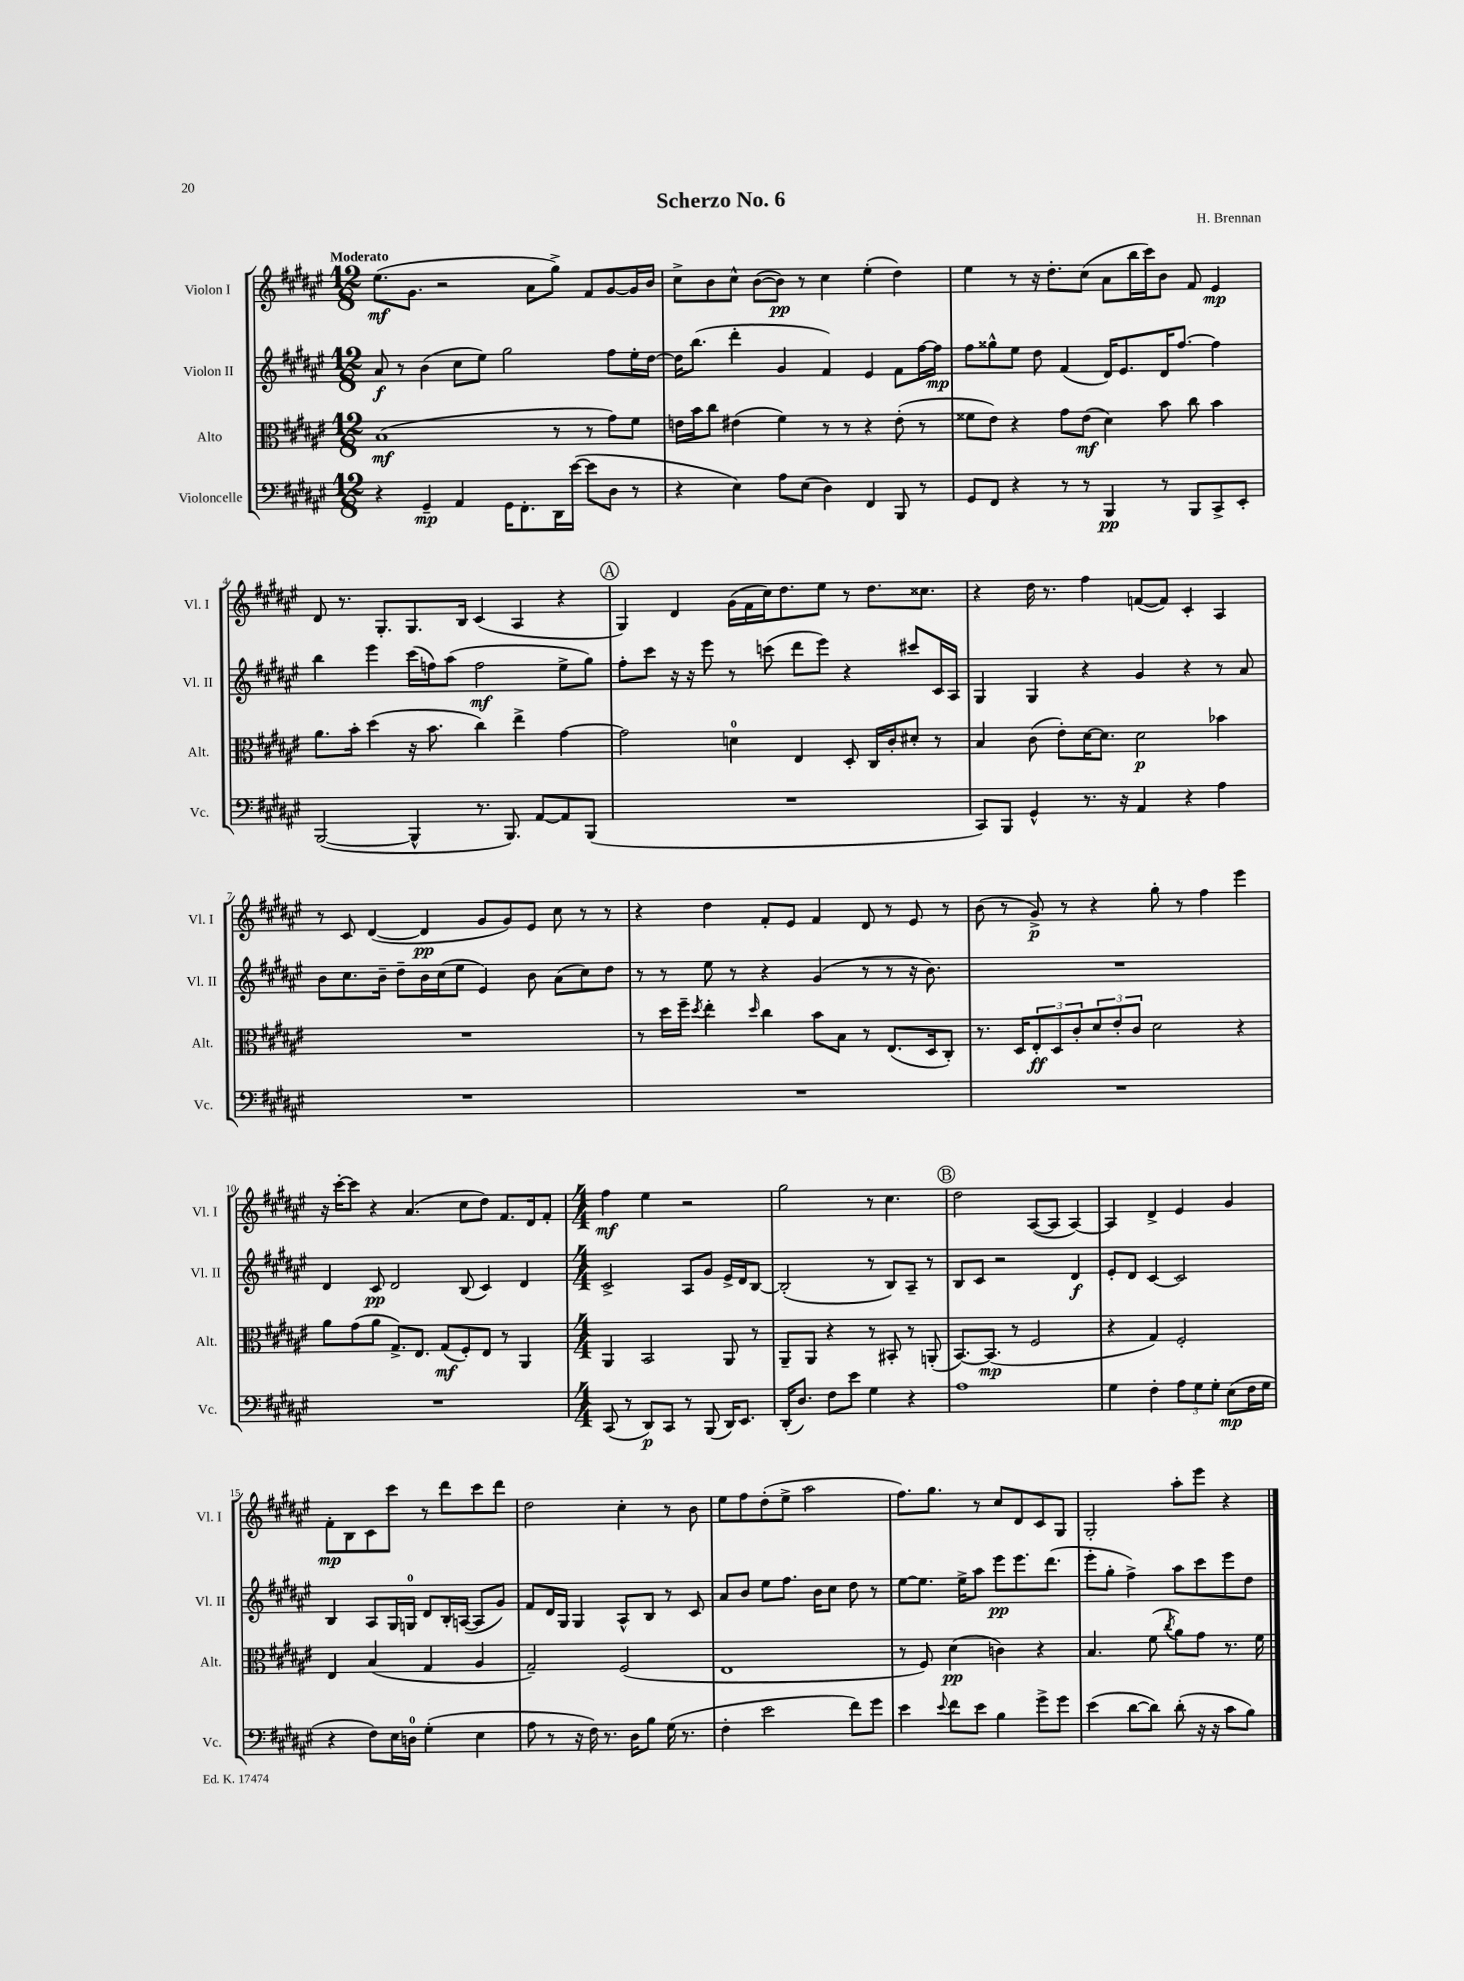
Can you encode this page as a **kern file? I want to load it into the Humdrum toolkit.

**kern	**dynam	**kern	**dynam	**kern	**dynam	**kern	**dynam
*part4	*part4	*part3	*part3	*part2	*part2	*part1	*part1
*staff4	*staff4	*staff3	*staff3	*staff2	*staff2	*staff1	*staff1
*I"Violoncelle	*	*I"Alto	*	*I"Violon II	*	*I"Violon I	*
*I'Vc.	*	*I'Alt.	*	*I'Vl. II	*	*I'Vl. I	*
*clefF4	*	*clefC3	*	*clefG2	*	*clefG2	*
*k[f#c#g#d#a#e#]	*	*k[f#c#g#d#a#e#]	*	*k[f#c#g#d#a#e#]	*	*k[f#c#g#d#a#e#]	*
*M12/8	*	*M12/8	*	*M12/8	*	*M12/8	*
=1	=1	=1	=1	=1	=1	=1	=1
!	!	!	!	!	!	!LO:TX:a:B:t=Moderato	!
4r	.	(1B	mf	8a#/	f	(8.ee#\L	mf
.	.	.	.	8r	.	.	.
.	.	.	.	.	.	8.g#\J	.
4GG#~/	mp	.	.	(4b\	.	.	.
.	.	.	.	.	.	2r	.
4AA#/	.	.	.	8cc#\L	.	.	.
.	.	.	.	8ee#\J)	.	.	.
16GG#\KL	.	.	.	2gg#\	.	.	.
8.FF#'\	.	.	.	.	.	.	.
.	.	.	.	.	.	8a#\L	.
16DD#\L	.	8r	.	.	.	8gg#^\J)	.
([16e#\JJ	.	.	.	.	.	.	.
8e#\L]	.	8r	.	.	.	8f#/L	.
8D#\J	.	8g#\L)	.	8ff#\L	.	[8g#/	.
8r	.	8f#\J	.	16ee#'\L	.	16g#/L]	.
.	.	.	.	[16dd#\JJ	.	16b/JJ	.
=2	=2	=2	=2	=2	=2	=2	=2
4r	.	16en\LL	.	16dd#\KL]	.	8cc#^\L	.
.	.	16b\J	.	(8.bb\J	.	.	.
.	.	8cc#\J	.	.	.	8b\	.
4E#\)	.	(4e#X\	.	4ddd#'\	.	8cc#^^\J	.
.	.	.	.	.	.	([8b\L	.
8A#\L	.	4f#\)	.	4g#/	.	8b\J])	pp
(8E#\J	.	.	.	.	.	8r	.
4D#\)	.	8r	.	4f#/)	.	4cc#\	.
.	.	8r	.	.	.	.	.
4FF#/	.	4r	.	4e#/	.	(4ee#'\	.
8BBB/	.	(8e#'\	.	8f#\L	.	4dd#\)	.
8r	.	8r	.	[16ff#\L	.	.	.
.	.	.	.	16ff#\JJ]	mp	.	.
=3	=3	=3	=3	=3	=3	=3	=3
8GG#/L	.	8f##X\L	.	8ff#\L	.	4ee#\	.
8FF#/J	.	8e#\J)	.	8gg##X^^\	.	.	.
4r	.	4r	.	8ee#\J	.	8r	.
.	.	.	.	8dd#\	.	16r	.
.	.	.	.	.	.	8.dd#'\L	.
8r	.	8g#\L	.	(4f#/	.	.	.
8r	.	(8e#\J	mf	.	.	(8cc#\J	.
4BBB/	pp	4d#\)	.	16d#/KL)	.	8a#\L	.
.	.	.	.	8.e#/	.	.	.
.	.	.	.	.	.	16bb\L	.
.	.	.	.	.	.	16ccc#\J)	.
8r	.	8b\	.	16d#/K	.	8b\J	.
.	.	.	.	[8.ff#/J	.	.	.
8BBB/L	.	8cc#\	.	.	.	8f#/	.
8CC#^/	.	4b\	.	4ff#\]	.	4e#/	mp
8EE#'/J	.	.	.	.	.	.	.
!!LO:LB:g=z
=4	=4	=4	=4	=4	=4	=4	=4
([2BBB/	.	8.a#\L	.	4bb\	.	8d#/	.
.	.	.	.	.	.	8.r	.
.	.	16b'\Jk	.	.	.	.	.
.	.	(4dd#\	.	4eee#\	.	.	.
.	.	.	.	.	.	8.G#'/L	.
4BBB^^/]	.	16r	.	(16ccc#\LL	.	8.G#/	.
.	.	8.b\	.	16ffn\J)	.	.	.
.	.	.	.	(8aa#\J	.	.	.
.	.	.	.	.	.	16B/Jk	.
8.r	.	4cc#\)	.	2ff\	mf	(4c#/	.
8.BBB/)	.	.	.	.	.	.	.
.	.	4ee#^\	.	.	.	4A#/	.
[8AA#/L	.	.	.	.	.	.	.
8AA#/]	.	[4g#\	.	8ee#^\L	.	4r	.
(8BBB/J	.	.	.	8gg#\J)	.	.	.
!!LO:REH:place=s1:t=A
=5	=5	=5	=5	=5	=5	=5	=5
1.r	.	2g#\]	.	8ff#'\L	.	4G#/)	.
.	.	.	.	8ccc#\J	.	.	.
.	.	.	.	16r	.	4d#/	.
.	.	.	.	16r	.	.	.
.	.	.	.	8eee#\	.	.	.
.	.	4dn\	.	8r	.	(16g#\LL	.
.	.	.	.	.	.	16f#\	.
.	.	.	.	(8cccn\	.	16cc#\J)	.
.	.	.	.	.	.	8.dd#\	.
.	.	4E#/	.	8ddd#\L	.	.	.
.	.	.	.	8eee#\J)	.	8ee#\J	.
.	.	8D#'/	.	4r	.	8r	.
.	.	16C#/LL	.	.	.	8.dd#\L	.
.	.	16c#'/J	.	.	.	.	.
.	.	8d#X'/J	.	8ccc#X/L	.	.	.
.	.	.	.	.	.	8.cc##X\J	.
.	.	8r	.	16c#/L	.	.	.
.	.	.	.	16A#/JJ	.	.	.
=6	=6	=6	=6	=6	=6	=6	=6
8CC#/L)	.	4B/	.	4G#/	.	4r	.
8BBB/J	.	.	.	.	.	.	.
4GG#^^/	.	(8c#\	.	4G#/	.	16dd#\	.
.	.	.	.	.	.	8.r	.
.	.	8e#'\L)	.	.	.	.	.
8.r	.	[16d#\K	.	4r	.	4ff#\	.
.	.	8.d#\J]	.	.	.	.	.
16r	.	.	.	.	.	.	.
4AA#/	.	2d#\	p	4g#/	.	([8fn/L	.
.	.	.	.	.	.	8f/J])	.
4r	.	.	.	4r	.	4c#'/	.
4A#\	.	4b-X\	.	8r	.	4A#/	.
.	.	.	.	8a#/	.	.	.
!!LO:LB:g=z
=7	=7	=7	=7	=7	=7	=7	=7
1.r	.	1.r	.	8b\L	.	8r	.
.	.	.	.	8.cc#\	.	8c#/	.
.	.	.	.	.	.	([4d#/	.
.	.	.	.	16b~\Jk	.	.	.
.	.	.	.	8dd#~\L	.	.	.
.	.	.	.	16b\L	.	4d#/]	pp
.	.	.	.	(16cc#\J	.	.	.
.	.	.	.	8ee#\J	.	.	.
.	.	.	.	4e#/)	.	8g#/L	.
.	.	.	.	.	.	8g#/)	.
.	.	.	.	8b\	.	8e#/J	.
.	.	.	.	(8a#\L	.	8cc#\	.
.	.	.	.	8cc#\)	.	8r	.
.	.	.	.	8dd#\J	.	8r	.
=8	=8	=8	=8	=8	=8	=8	=8
1.r	.	8r	.	8r	.	4r	.
.	.	16dd#\LL	.	8r	.	.	.
.	.	16ff#~\JJ	.	.	.	.	.
.	.	8qdd#/	.	.	.	.	.
.	.	4ee#'\	.	8ee#\	.	4dd#\	.
.	.	.	.	8r	.	.	.
.	.	16qqdd#/	.	.	.	.	.
.	.	4cc#\	.	4r	.	8f#'/L	.
.	.	.	.	.	.	8e#/J	.
.	.	8b\L	.	(4g#/	.	4f#/	.
.	.	8B\J	.	.	.	.	.
.	.	8r	.	8r	.	8d#/	.
.	.	(8.E#/L	.	8r	.	8r	.
.	.	.	.	16r	.	8e#/	.
.	.	16D#/k	.	8.b\)	.	.	.
.	.	8C#'/J)	.	.	.	8r	.
=9	=9	=9	=9	=9	=9	=9	=9
1.r	.	8.r	.	1.r	.	(8b\	.
.	.	.	.	.	.	8r	.
.	.	16D#/KL	.	.	.	.	.
.	.	12E#'/	ff	.	.	8g#^/)	p
.	.	12D#/	.	.	.	.	.
.	.	.	.	.	.	8r	.
.	.	12c#'/	.	.	.	.	.
.	.	12d#/	.	.	.	4r	.
.	.	12e#'/	.	.	.	.	.
.	.	12c#/J	.	.	.	.	.
.	.	2d#\	.	.	.	8gg#'\	.
.	.	.	.	.	.	8r	.
.	.	.	.	.	.	4ff#\	.
.	.	4r	.	.	.	4eee#\	.
!!LO:LB:g=z
=10	=10	=10	=10	=10	=10	=10	=10
1.r	.	8a#\L	.	4d#/	.	16r	.
.	.	.	.	.	.	[16ccc#'\KL	.
.	.	(8g#\	.	.	.	8ccc#\J]	.
.	.	8a#\J	.	8c#/	pp	4r	.
.	.	8.G#^/L)	.	2d#/	.	.	.
.	.	.	.	.	.	(4.a#/	.
.	.	8.E#/J	.	.	.	.	.
.	.	(8G#/L	mf	.	.	.	.
.	.	8F#'/)	.	(8B/	.	8cc#\L	.
.	.	8E#/J	.	4c#/)	.	8dd#\J)	.
.	.	8r	.	.	.	8.f#/L	.
.	.	4AA#/	.	4d#/	.	.	.
.	.	.	.	.	.	16d#/k	.
.	.	.	.	.	.	8f#'/J	.
=11	=11	=11	=11	=11	=11	=11	=11
*M4/4	*	*M4/4	*	*M4/4	*	*M4/4	*
(8CC#/	.	4AA#/	.	2c#^/	.	4ff#\	mf
8r	.	.	.	.	.	.	.
8DD#/L)	p	2BB/	.	.	.	4ee#\	.
8CC#/J	.	.	.	.	.	.	.
8r	.	.	.	8A#/L	.	2r	.
(8BBB/	.	.	.	8g#/J	.	.	.
16DD#/KL)	.	8AA#/	.	16e#^/LL	.	.	.
8.EE#/J	.	.	.	16d#/J	.	.	.
.	.	8r	.	[8B/J	.	.	.
=12	=12	=12	=12	=12	=12	=12	=12
(16DD#'/KL	.	8AA#~/L	.	(2B'/]	.	2gg#\	.
8.D#/J)	.	.	.	.	.	.	.
.	.	8AA#/J	.	.	.	.	.
8F#\L	.	4r	.	.	.	.	.
8e#\J	.	.	.	.	.	.	.
4G#\	.	8r	.	8r	.	8r	.
.	.	8BB#X'/	.	8B/L)	.	4.cc#\	.
4r	.	8r	.	8A#~/J	.	.	.
.	.	(8AAn'/	.	8r	.	.	.
!!LO:REH:place=s1:t=B
=13	=13	=13	=13	=13	=13	=13	=13
1A#	.	[8.BB/L)	.	8B/L	.	2dd#\	.
.	.	.	.	8c#/J	.	.	.
.	.	(8.BB/J]	mp	.	.	.	.
.	.	.	.	2r	.	.	.
.	.	8r	.	.	.	.	.
.	.	2F#/	.	.	.	([8A#/L	.
.	.	.	.	.	.	8A#/J]	.
.	.	.	.	4d#/	f	[4A#/)	.
=14	=14	=14	=14	=14	=14	=14	=14
4G#\	.	4r	.	8e#'/L	.	4A#/]	.
.	.	.	.	8d#/J	.	.	.
4F#'\	.	4G#/)	.	[4c#/	.	4d#^/	.
12A#\L	.	2F#'/	.	2c#/]	.	4e#/	.
12G#\	.	.	.	.	.	.	.
12G#'\J	.	.	.	.	.	.	.
(8E#\L	mp	.	.	.	.	4g#/	.
16F#\L	.	.	.	.	.	.	.
16G#\JJ	.	.	.	.	.	.	.
!!LO:LB:g=z
=15	=15	=15	=15	=15	=15	=15	=15
4r	.	4E#/	.	4B/	.	8f#'\L	mp
.	.	.	.	.	.	8B\	.
8F#\L)	.	(4B/	.	8A#/L	.	8c#\	.
16E#\L	.	.	.	16G#/L	.	8ccc#\J	.
16Dn\JJ	.	.	.	16Gn/JJ	.	.	.
(4G#'\	.	4G#/	.	8d#/L	.	8r	.
.	.	.	.	16B'/L	.	8ddd#\L	.
.	.	.	.	([16An/JJ	.	.	.
4E#\	.	4A#/	.	8A/L]	.	8ccc#\	.
.	.	.	.	8g#/J)	.	8ddd#\J	.
=16	=16	=16	=16	=16	=16	=16	=16
8A#\	.	2G#~/)	.	8f#/L	.	2dd#\	.
8r	.	.	.	16d#/L	.	.	.
.	.	.	.	16G#/JJ	.	.	.
16r	.	.	.	4G#/	.	.	.
16F#\)	.	.	.	.	.	.	.
8.r	.	.	.	.	.	.	.
.	.	(2F#/	.	8A#^^/L	.	4cc#'\	.
16D#\KL	.	.	.	.	.	.	.
8B\J	.	.	.	8B/J	.	.	.
(16G#\	.	.	.	8r	.	8r	.
8.r	.	.	.	.	.	.	.
.	.	.	.	8c#/	.	8b\	.
=17	=17	=17	=17	=17	=17	=17	=17
4F#'\	.	1E#	.	8a#/L	.	8ee#\L	.
.	.	.	.	8b/J	.	8ff#\	.
2e#\	.	.	.	8ee#\L	.	(8dd#'\	.
.	.	.	.	8.ff#\J	.	8ee#^\J	.
.	.	.	.	.	.	2aa#\	.
.	.	.	.	16b\KL	.	.	.
.	.	.	.	8cc#\J	.	.	.
8f#\L)	.	.	.	8dd#\	.	.	.
8g#\J	.	.	.	8r	.	.	.
=18	=18	=18	=18	=18	=18	=18	=18
4e#\	.	8r	.	[8ee#\L	.	8.ff#\L)	.
.	.	8F#/)	.	8.ee#\J]	.	.	.
.	.	.	.	.	.	8.gg#\J	.
8qqe#/	.	.	.	.	.	.	.
8f#\L	.	(4d#\	pp	.	.	.	.
.	.	.	.	16ee#^\KL	.	.	.
8e#\J	.	.	.	8aa#\J	.	8r	.
4B\	.	4cn\)	.	8eee#\L	pp	8cc#/L	.
.	.	.	.	8.eee#\	.	8d#/	.
8g#^\L	.	4r	.	.	.	8c#/	.
.	.	.	.	(8.ddd#\J	.	.	.
8g#\J	.	.	.	.	.	8G#/J	.
=19	=19	=19	=19	=19	=19	=19	=19
(4e#\	.	4.B/	.	8eee#'\L	.	2G#'/	.
.	.	.	.	8gg#'\J	.	.	.
[8d#\L	.	.	.	4ff#^\)	.	.	.
8d#\J])	.	(8f#\	.	.	.	.	.
.	.	8qcc#/	.	.	.	.	.
(8d#'\	.	8a#\L)	.	8aa#\L	.	8aa#'\L	.
16r	.	8g#\J	.	8ccc#\	.	8eee#\J	.
16r	.	.	.	.	.	.	.
8c#\L	.	8.r	.	8eee#\	.	4r	.
8B\J)	.	.	.	8dd#\J	.	.	.
.	.	16f#\	.	.	.	.	.
==	==	==	==	==	==	==	==
*-	*-	*-	*-	*-	*-	*-	*-
